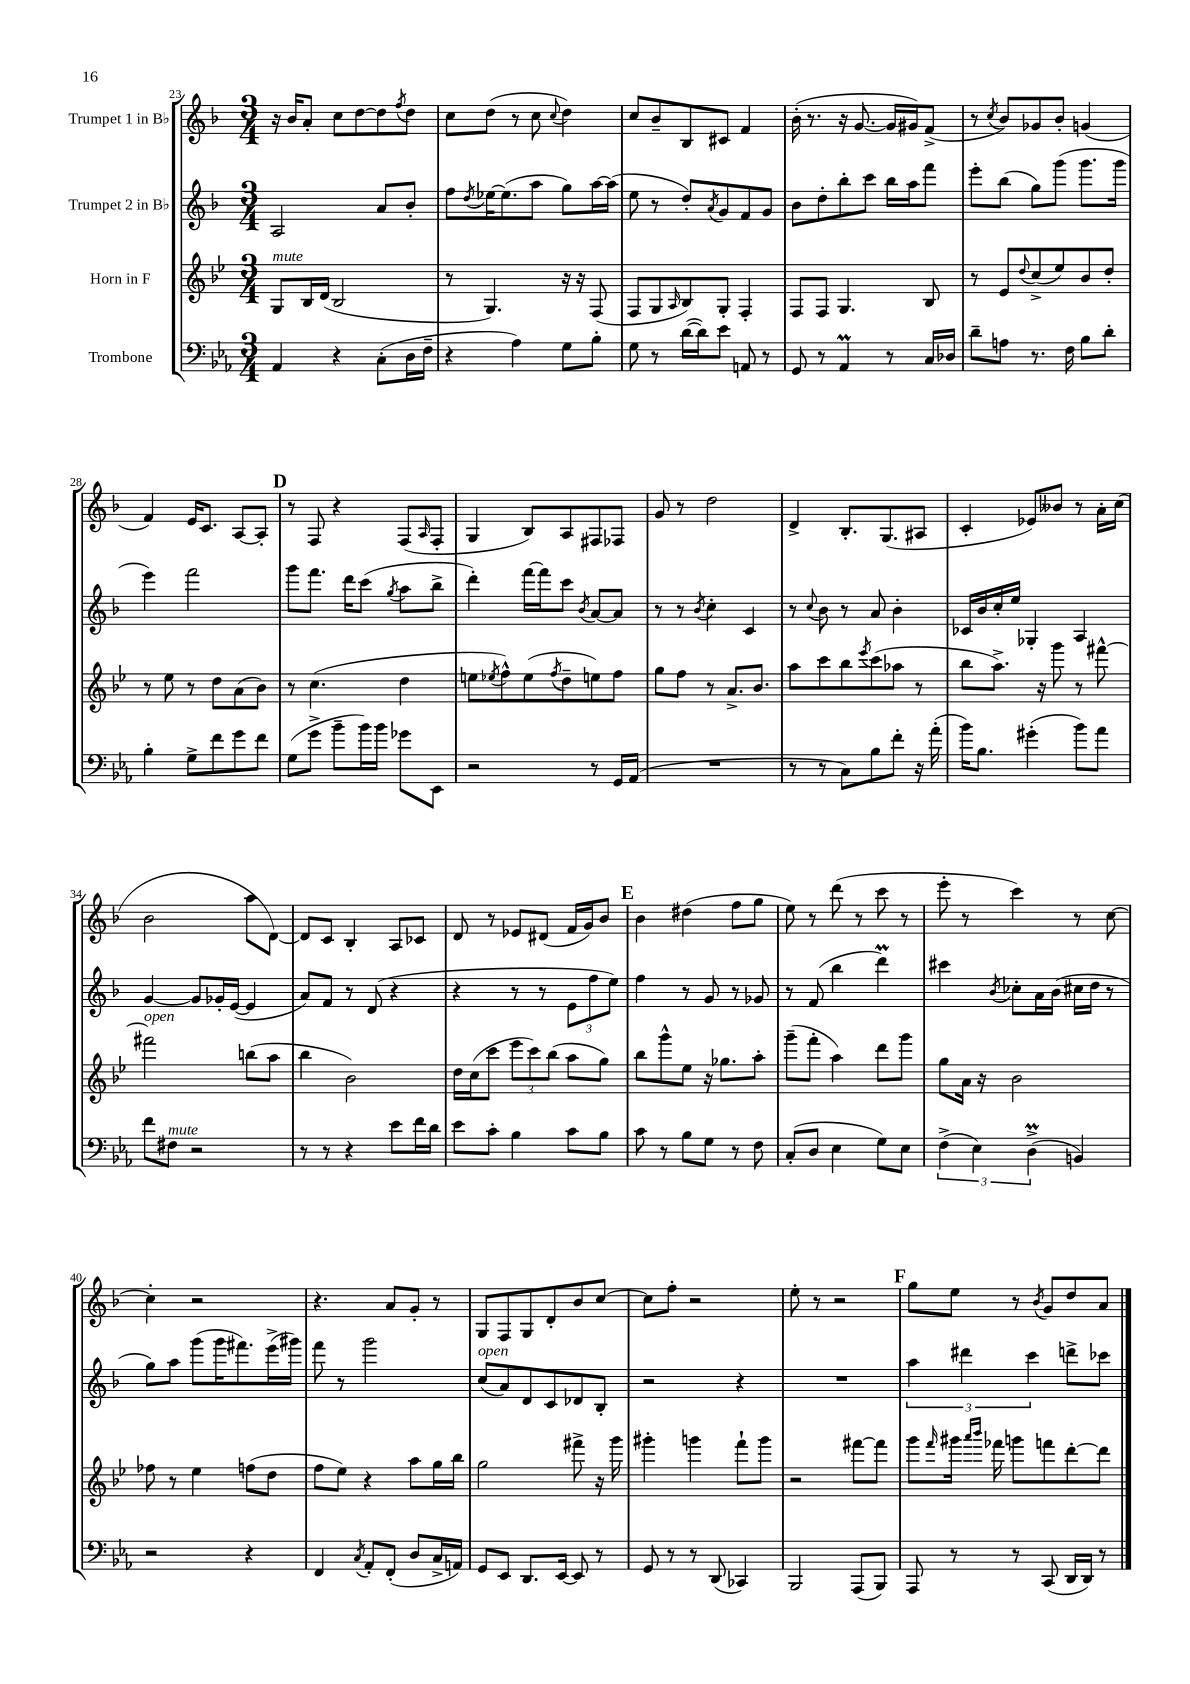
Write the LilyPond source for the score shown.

<<
\new StaffGroup <<
\new Staff = "s0" \with { instrumentName = "Trumpet 1 in Bb" } {
    \clef treble \key f \major \numericTimeSignature \time 3/4
    r16 bes'16 a'8-. c''8 d''8~ d''8 \acciaccatura { f''8 } d''8 |
    c''8 d''8( r8 c''8 \appoggiatura { c''8 } d''4) |
    c''8 bes'8-- bes8 cis'8 f'4 |
    bes'16-.( r8. r16 g'8.~ g'16 gis'16) f'8->( |
    r8 \acciaccatura { c''8 } bes'8) ges'8 bes'8-. g'4( |
    f'4) e'16 c'8. a8~ a8-. |
    \mark \markup { \bold "D" } r8 f8 r4 f8( \grace { a16 } f8-. |
    g4 bes8) a8 fis8 fes8 |
    g'8 r8 d''2 |
    d'4-> bes8.-. g8.( ais8 |
    c'4-. ees'8) beses'8 r8 a'16-. c''16( |
    bes'2 a''8 d'8~) |
    d'8 c'8 bes4-. a8 ces'8 |
    d'8 r8 ees'8 dis'8( f'16 g'16) bes'8 |
    \mark \markup { \bold "E" } bes'4 dis''4( f''8 g''8 |
    e''8) r8 d'''8( r8 c'''8 r8 |
    e'''8-. r8 c'''4) r8 c''8~ |
    c''4-. r2 |
    r4. a'8 g'8-. r8 |
    g8 f8 g8 d'8-. bes'8 c''8~ |
    c''8 f''8-. r2 |
    e''8-. r8 r2 |
    \mark \markup { \bold "F" } g''8 e''8 r8 \acciaccatura { bes'8 } g'8 d''8 a'8 \bar "|." |
}
\new Staff = "s1" \with { instrumentName = "Trumpet 2 in Bb" } {
    \clef treble \key f \major \numericTimeSignature \time 3/4
    a2 a'8 bes'8-. |
    f''8 \acciaccatura { d''8 } ees''16~ ees''8.( a''8 g''8) a''16~ a''16( |
    e''8 r8 d''8-.) \acciaccatura { a'8 } g'8 f'8 g'8 |
    bes'8 d''8-. bes''8-. c'''8 bes''16 a''16 f'''8 |
    e'''8-. bes''8( g''8) g'''8( g'''8. g'''16 |
    e'''4) f'''2 |
    \mark \markup { \bold "D" } g'''8 f'''8. d'''16 c'''8( \acciaccatura { g''8 } a''8 bes''8-> |
    d'''4-.) f'''16~ f'''16 c'''8 \acciaccatura { bes'8 } a'8~ a'8 |
    r8 r8 \acciaccatura { bes'8 } c''4-. c'4 |
    r8 \appoggiatura { c''8 } bes'8 r8 a'8 bes'4-. |
    ces'16 bes'16 c''16-. e''16 ges4-. a4 |
    g'4~ g'8 ges'16-. e'16~( e'4 |
    a'8) f'8 r8 d'8( r4 |
    r4 r8 r8 \tuplet 3/2 { e'8 f''8 e''8) } |
    \mark \markup { \bold "E" } f''4 r8 g'8 r8 ges'8 |
    r8 f'8( bes''4 d'''4\prall) |
    cis'''4 \acciaccatura { bes'8 } ces''8-. a'16 bes'16( cis''16 d''16 r8 |
    g''8) a''8 g'''8( g'''16 fis'''8.) e'''16->( gis'''16) |
    f'''8 r8 g'''2 |
    c''8^\markup { \italic "open" }( a'8) d'8 c'8 des'8 bes8-. |
    r2 r4 |
    R2. |
    \mark \markup { \bold "F" } \tuplet 3/2 { a''4 dis'''4 c'''4 } d'''8-> ces'''8 \bar "|." |
}
\new Staff = "s2" \with { instrumentName = "Horn in F" } {
    \clef treble \key bes \major \numericTimeSignature \time 3/4
    g8^\markup { \italic "mute" } bes16 d'16( bes2 |
    r8 g4.) r16 r16 f8( |
    f8 g8 \grace { a16 } bes8) g8-. f4-. |
    f8 f8 g4. bes8 |
    r8 ees'8 \appoggiatura { d''8 } c''8->( ees''8) bes'8 d''8-. |
    r8 ees''8 r8 d''8 a'8( bes'8) |
    \mark \markup { \bold "D" } r8 c''4.( d''4 |
    e''8 \acciaccatura { ees''8 } f''8-^) ees''8( \acciaccatura { f''8 } d''8-- e''8) f''8 |
    g''8 f''8 r8 a'8.-> bes'8. |
    a''8 c'''8 bes''8 \acciaccatura { ees'''8 } c'''8( aes''8 r8 |
    bes''8 a''8.->) r16 g'''8 r8 fis'''8~-^ |
    fis'''2^\markup { \italic "open" } b''8( a''8 |
    bes''4 bes'2) |
    d''16 c''16( c'''8 \tuplet 3/2 { ees'''8 c'''8) bes''8( } a''8 g''8) |
    \mark \markup { \bold "E" } bes''8 g'''8-^ ees''8 r16 ges''8. a''8-. |
    g'''8--( f'''8-. a''4) d'''8 g'''8 |
    g''8 a'16 r16 bes'2 |
    fes''8 r8 ees''4 f''8( d''8 |
    f''8 ees''8) r4 a''8 g''16 bes''16 |
    g''2 fis'''8-> r16 g'''16 |
    gis'''4-. g'''4 f'''8-! g'''8 |
    r2 fis'''8~ fis'''8 |
    \mark \markup { \bold "F" } g'''8 \grace { f'''16 } gis'''16 \grace { a'''16 bes'''16 } fes'''16 g'''8 f'''8 d'''8~-. d'''8 \bar "|." |
}
\new Staff = "s3" \with { instrumentName = "Trombone" } {
    \clef bass \key ees \major \numericTimeSignature \time 3/4
    aes,4 r4 c8-.( d16 f16-- |
    r4 aes4) g8 bes8-. |
    g8 r8 d'16~( d'16) ees'8 a,8 r8 |
    g,8 r8 aes,4\prall r8 c16 des16 |
    d'8-- a8 r8. f16 bes8 d'8-. |
    bes4-. g8-> f'8 g'8 f'8 |
    \mark \markup { \bold "D" } g8( g'8-> bes'8-- bes'16) bes'16 ges'8 ees,8 |
    r2 r8 g,16 aes,16( |
    R2. |
    r8 r8 c8) bes8 f'8-. r16 aes'16-.( |
    bes'16) bes8. gis'4-.( bes'8) aes'8 |
    f'8 fis8^\markup { \italic "mute" } r2 |
    r8 r8 r4 ees'8 f'16 d'16 |
    ees'8 c'8-. bes4 c'8 bes8 |
    \mark \markup { \bold "E" } c'8 r8 bes8 g8 r8 f8 |
    c8-.( d8 ees4 g8) ees8 |
    \tuplet 3/2 { f4->( ees4) d4->\prall( } b,4) |
    r2 r4 |
    f,4 \acciaccatura { c8 } aes,8-. f,8-.( d8 c16-> a,16) |
    g,8 ees,8 d,8. ees,16~ ees,8 r8 |
    g,8 r8 r8 d,8( ces,4) |
    bes,,2 aes,,8( bes,,8) |
    \mark \markup { \bold "F" } aes,,8 r8 r8 c,8( d,16 d,16) r8 \bar "|." |
}
>>
>>
\layout { \context { \Score currentBarNumber = #23 } }
